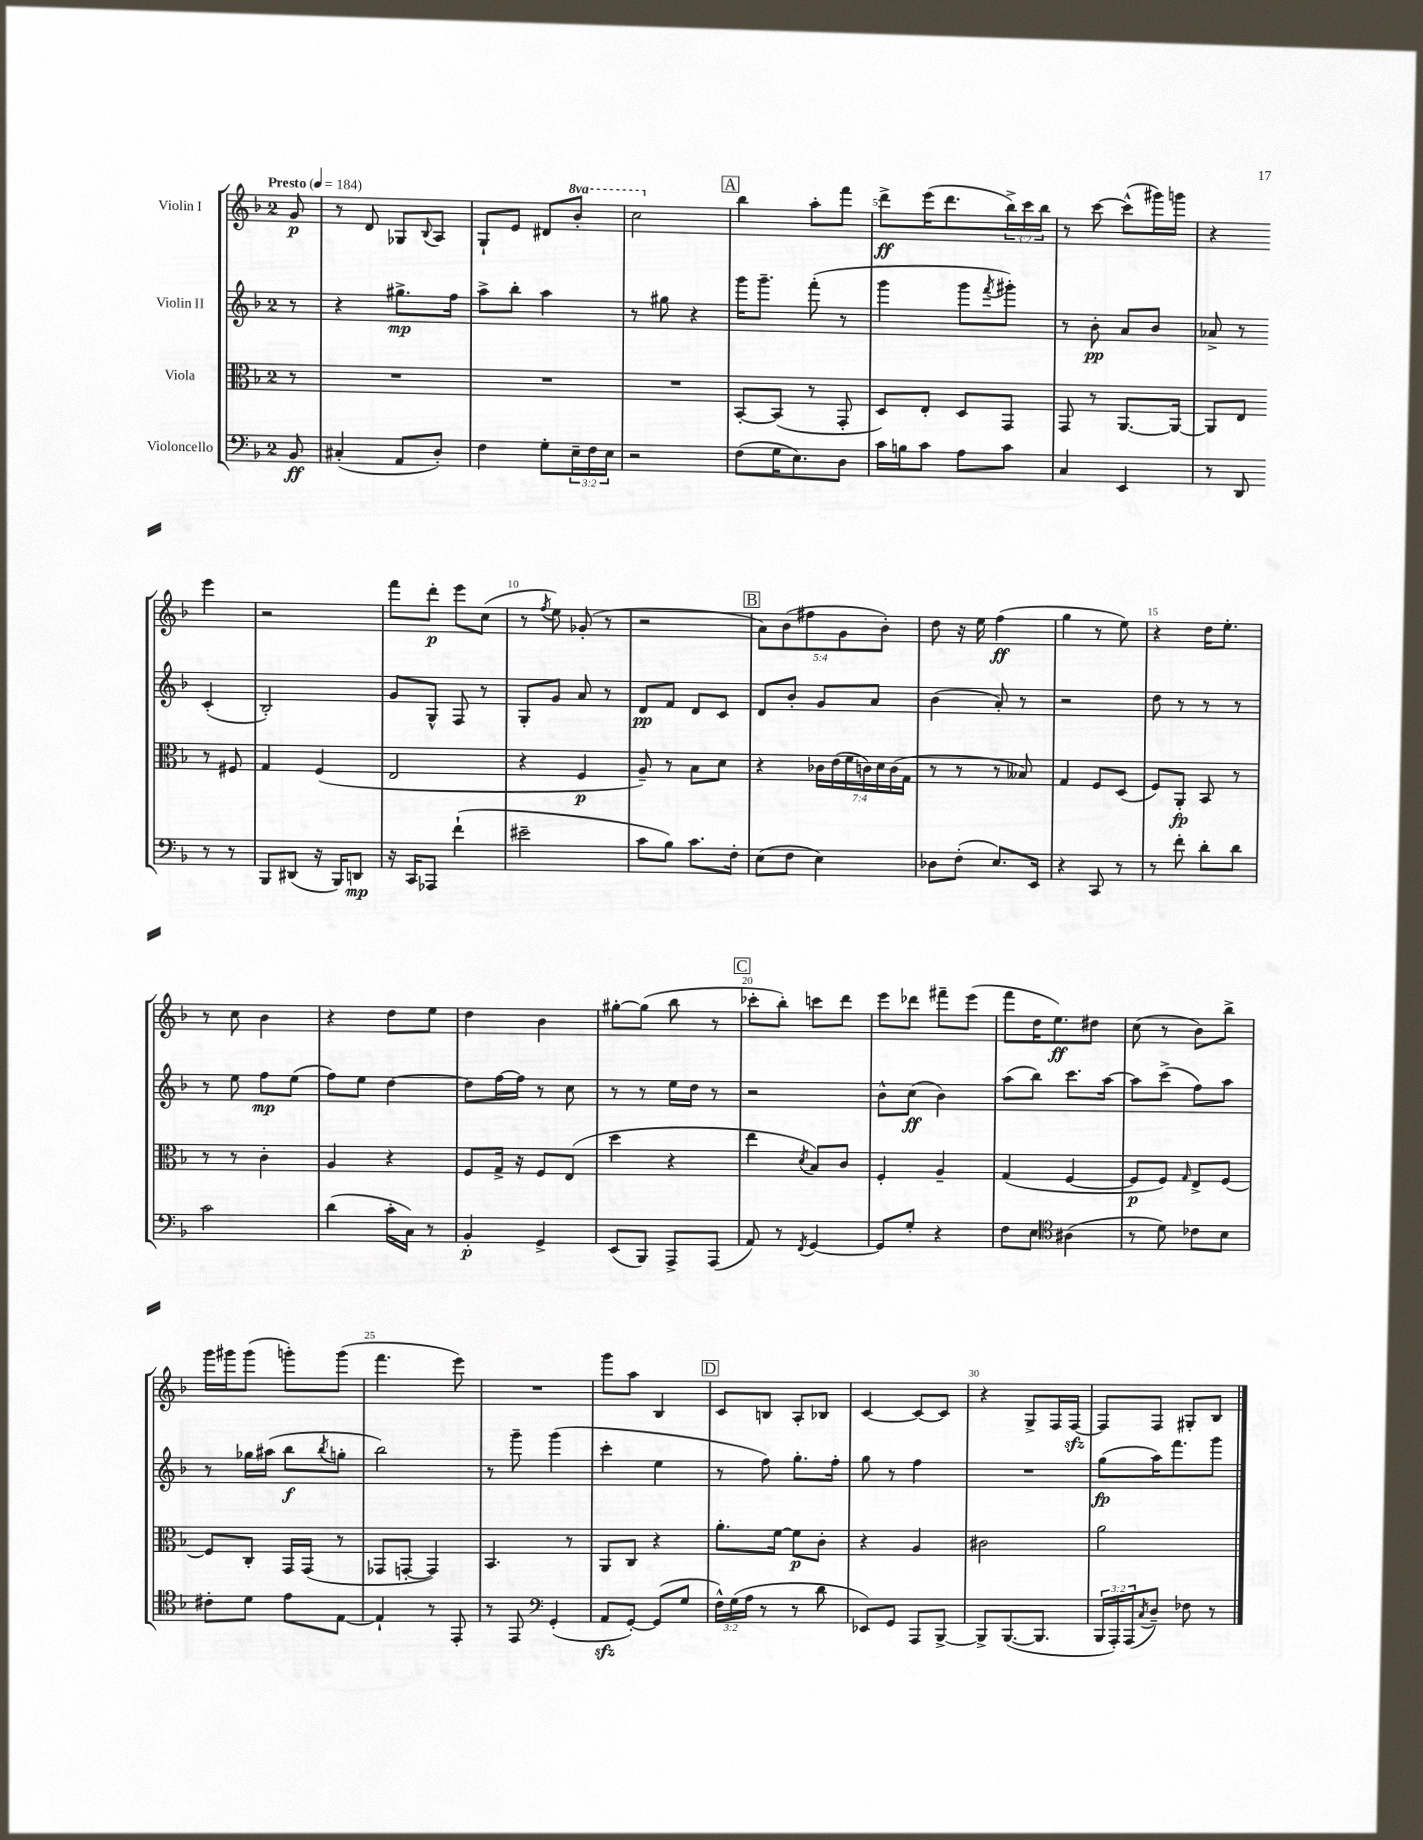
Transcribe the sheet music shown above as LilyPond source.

<<
\new StaffGroup <<
\new Staff = "s0" \with { instrumentName = "Violin I" } {
    \clef treble \key f \major \once \override Staff.TimeSignature.style = #'single-digit \time 2/4 \override Staff.TupletNumber.text = #tuplet-number::calc-fraction-text \set Staff.ottavationMarkups = #ottavation-simple-ordinals \partial 8 \tempo "Presto" 4 = 184
    g'8\p |
    r8 d'8 ges8 \appoggiatura { bes8 } a8 |
    g8-! e'8 dis'8 \ottava #1 bes''8-. |
    c'''2 \ottava #0 |
    \mark \markup { \box "A" } bes''4 a''8-. f'''8 |
    d'''8->\ff e'''16( d'''8. \tuplet 3/2 { bes''16->) c'''16 bes''16 } |
    r8 c'''8~ c'''8-^( gis'''16) g'''16 |
    r4 e'''4 |
    r2 |
    f'''8 d'''8-.\p e'''8 c''8( |
    r8 \acciaccatura { f''8 } e''8) ges'8-.( r8 |
    r2 |
    \mark \markup { \box "B" } \tuplet 5/4 { a'8) bes'8( fis''8 g'8 bes'8-.) } |
    d''8 r16 e''16 f''4\ff( |
    g''4 r8 e''8) |
    r4 d''16 e''8.-. |
    r8 c''8 bes'4 |
    r4 d''8 e''8 |
    d''4 bes'4 |
    gis''8~-. gis''8( bes''8 r8 |
    \mark \markup { \box "C" } ces'''8-. bes''8-.) c'''8 d'''8 |
    e'''8 des'''8 fis'''8-- e'''8( |
    f'''8 d''16 e''8.\ff) dis''8 |
    c''8( r8 bes'8) bes''8-> |
    g'''16 gis'''16 gis'''8( g'''8-.) g'''8( |
    f'''4. e'''8) |
    R2 |
    g'''8 a''8 bes4 |
    \mark \markup { \box "D" } c'8 b8 a8-. bes8 |
    c'4~ c'8~ c'8 |
    r4 g8-> f16 f16~\sfz |
    f8 f8 gis8-. bes8 \bar "|." |
}
\new Staff = "s1" \with { instrumentName = "Violin II" } {
    \clef treble \key f \major \once \override Staff.TimeSignature.style = #'single-digit \time 2/4 \partial 8
    r8 |
    r4 gis''8.->\mp f''16 |
    a''8-> bes''8-. a''4 |
    r8 gis''8 r4 |
    \mark \markup { \box "A" } g'''16 g'''8.-- f'''8-.( r8 |
    g'''4 g'''8 \acciaccatura { f'''8 } gis'''8-.) |
    r8 bes'8-.\pp a'8 bes'8 |
    aes'8-> r8 c'4-.( |
    bes2-.) |
    g'8 g8-^ f8 r8 |
    g8-. g'8 a'8 r8 |
    d'8\pp f'8 d'8 c'8 |
    \mark \markup { \box "B" } d'8 bes'8-. g'8 a'8 |
    bes'4( a'8-.) r8 |
    r2 |
    d''8 r8 r8 r8 |
    r8 e''8 f''8\mp e''8( |
    f''8) e''8 d''4~ |
    d''8 f''16~ f''16 r8 c''8 |
    r8 r8 e''16 d''16 r8 |
    \mark \markup { \box "C" } r2 |
    bes'8-^ c''8\ff( bes'4) |
    a''8( bes''8) c'''8. a''16~ |
    a''8 c'''8->( f''8) a''8 |
    r8 ges''16 ais''16( bes''8\f \acciaccatura { bes''8 } g''8-. |
    bes''2) |
    r8 g'''8-- g'''4( |
    c'''4-. e''4 |
    \mark \markup { \box "D" } r8 f''8) g''8.-. f''16-. |
    g''8 r8 f''4 |
    R2 |
    g''8\fp( a''16) f'''8. g'''8 \bar "|." |
}
\new Staff = "s2" \with { instrumentName = "Viola" } {
    \clef alto \key f \major \once \override Staff.TimeSignature.style = #'single-digit \time 2/4 \override Staff.TupletNumber.text = #tuplet-number::calc-fraction-text \partial 8
    r8 |
    R2 |
    R2 |
    R2 |
    \mark \markup { \box "A" } bes,8~-. bes,8( r8 g,8-. |
    d8) e8-. d8 g,8 |
    g,8 r8 a,8.~ a,16~ |
    a,8 e8 r8 fis8 |
    g4 f4( |
    e2 |
    r4 f4\p |
    a8--) r8 bes8 d'8 |
    \mark \markup { \box "B" } r4 \tuplet 7/4 { ces'16 e'16( f'16 c'16) d'16 c'16( g16 } |
    r8 r8 r8 beses8) |
    g4 f8 d8( |
    f8) a,8-.\fp bes,8 r8 |
    r8 r8 c'4-. |
    a4 r4 |
    f8 g16-> r16 f8 e8( |
    d''4 r4 |
    \mark \markup { \box "C" } e''4 \acciaccatura { d'8 } bes8) c'8 |
    f4-. a4-- |
    g4( f4~ |
    f8\p f8) \grace { g16 } e8-> f8~ |
    f8 c8-. g,16 g,16( r8 |
    ges,8 g,8~-. g,4) |
    bes,4. r8 |
    a,8 c8 r4 |
    \mark \markup { \box "D" } a'8.-. f'16~ f'8\p c'8-. |
    r4 a4 |
    cis'2 |
    a'2 \bar "|." |
}
\new Staff = "s3" \with { instrumentName = "Violoncello" } {
    \clef bass \key f \major \once \override Staff.TimeSignature.style = #'single-digit \time 2/4 \override Staff.TupletNumber.text = #tuplet-number::calc-fraction-text \partial 8
    bes,8\ff |
    cis4-.( a,8 d8-.) |
    f4 g8-. \tuplet 3/2 { e16-- f16 e16 } |
    r2 |
    \mark \markup { \box "A" } f8( g16 e8.) d8 |
    c'16 b16 c'8 a8 c'8 |
    c4 e,4 |
    r8 d,8 r8 r8 |
    bes,,8 dis,8( r16 bes,,16) d,8\mp |
    r16 c,16 aes,,8 f'4-!( |
    eis'2-- |
    c'8 bes8) c'8. f16-. |
    \mark \markup { \box "B" } e8( f8 e4) |
    des8 f8-.( e8.) e,16 |
    r4 c,8 r8 |
    r8 f'8-. d'8-. d'8 |
    c'2 |
    d'4( c'16-. c16) r8 |
    bes,4-.\p g,4-> |
    e,8( bes,,8) a,,8-> a,,8( |
    \mark \markup { \box "C" } a,8) r8 \acciaccatura { f,8 } g,4~ |
    g,8 g8-. r4 |
    f8 e8 \clef tenor ais4( |
    r8 d'8) ces'8 bes8 |
    cis'8-. d'8 e'8 e8~ |
    e4-! r8 e,8-. |
    r8 e,8 \clef bass g,4-.( |
    a,8\sfz g,8~-.) g,8( g8 |
    \mark \markup { \box "D" } \tuplet 3/2 { f16-^) g16( a16 } r8 r8 d'8 |
    ees,8) g,8 a,,8 bes,,8~-> |
    bes,,8-> bes,,8.~( bes,,8. |
    \tuplet 3/2 { bes,,16 a,,16-.) a,,16( } \acciaccatura { c8 } d8--) fes8 r8 \bar "|." |
}
>>
>>
\layout { \context { \Score \override BarNumber.break-visibility = ##(#f #t #t) barNumberVisibility = #(every-nth-bar-number-visible 5) } }
